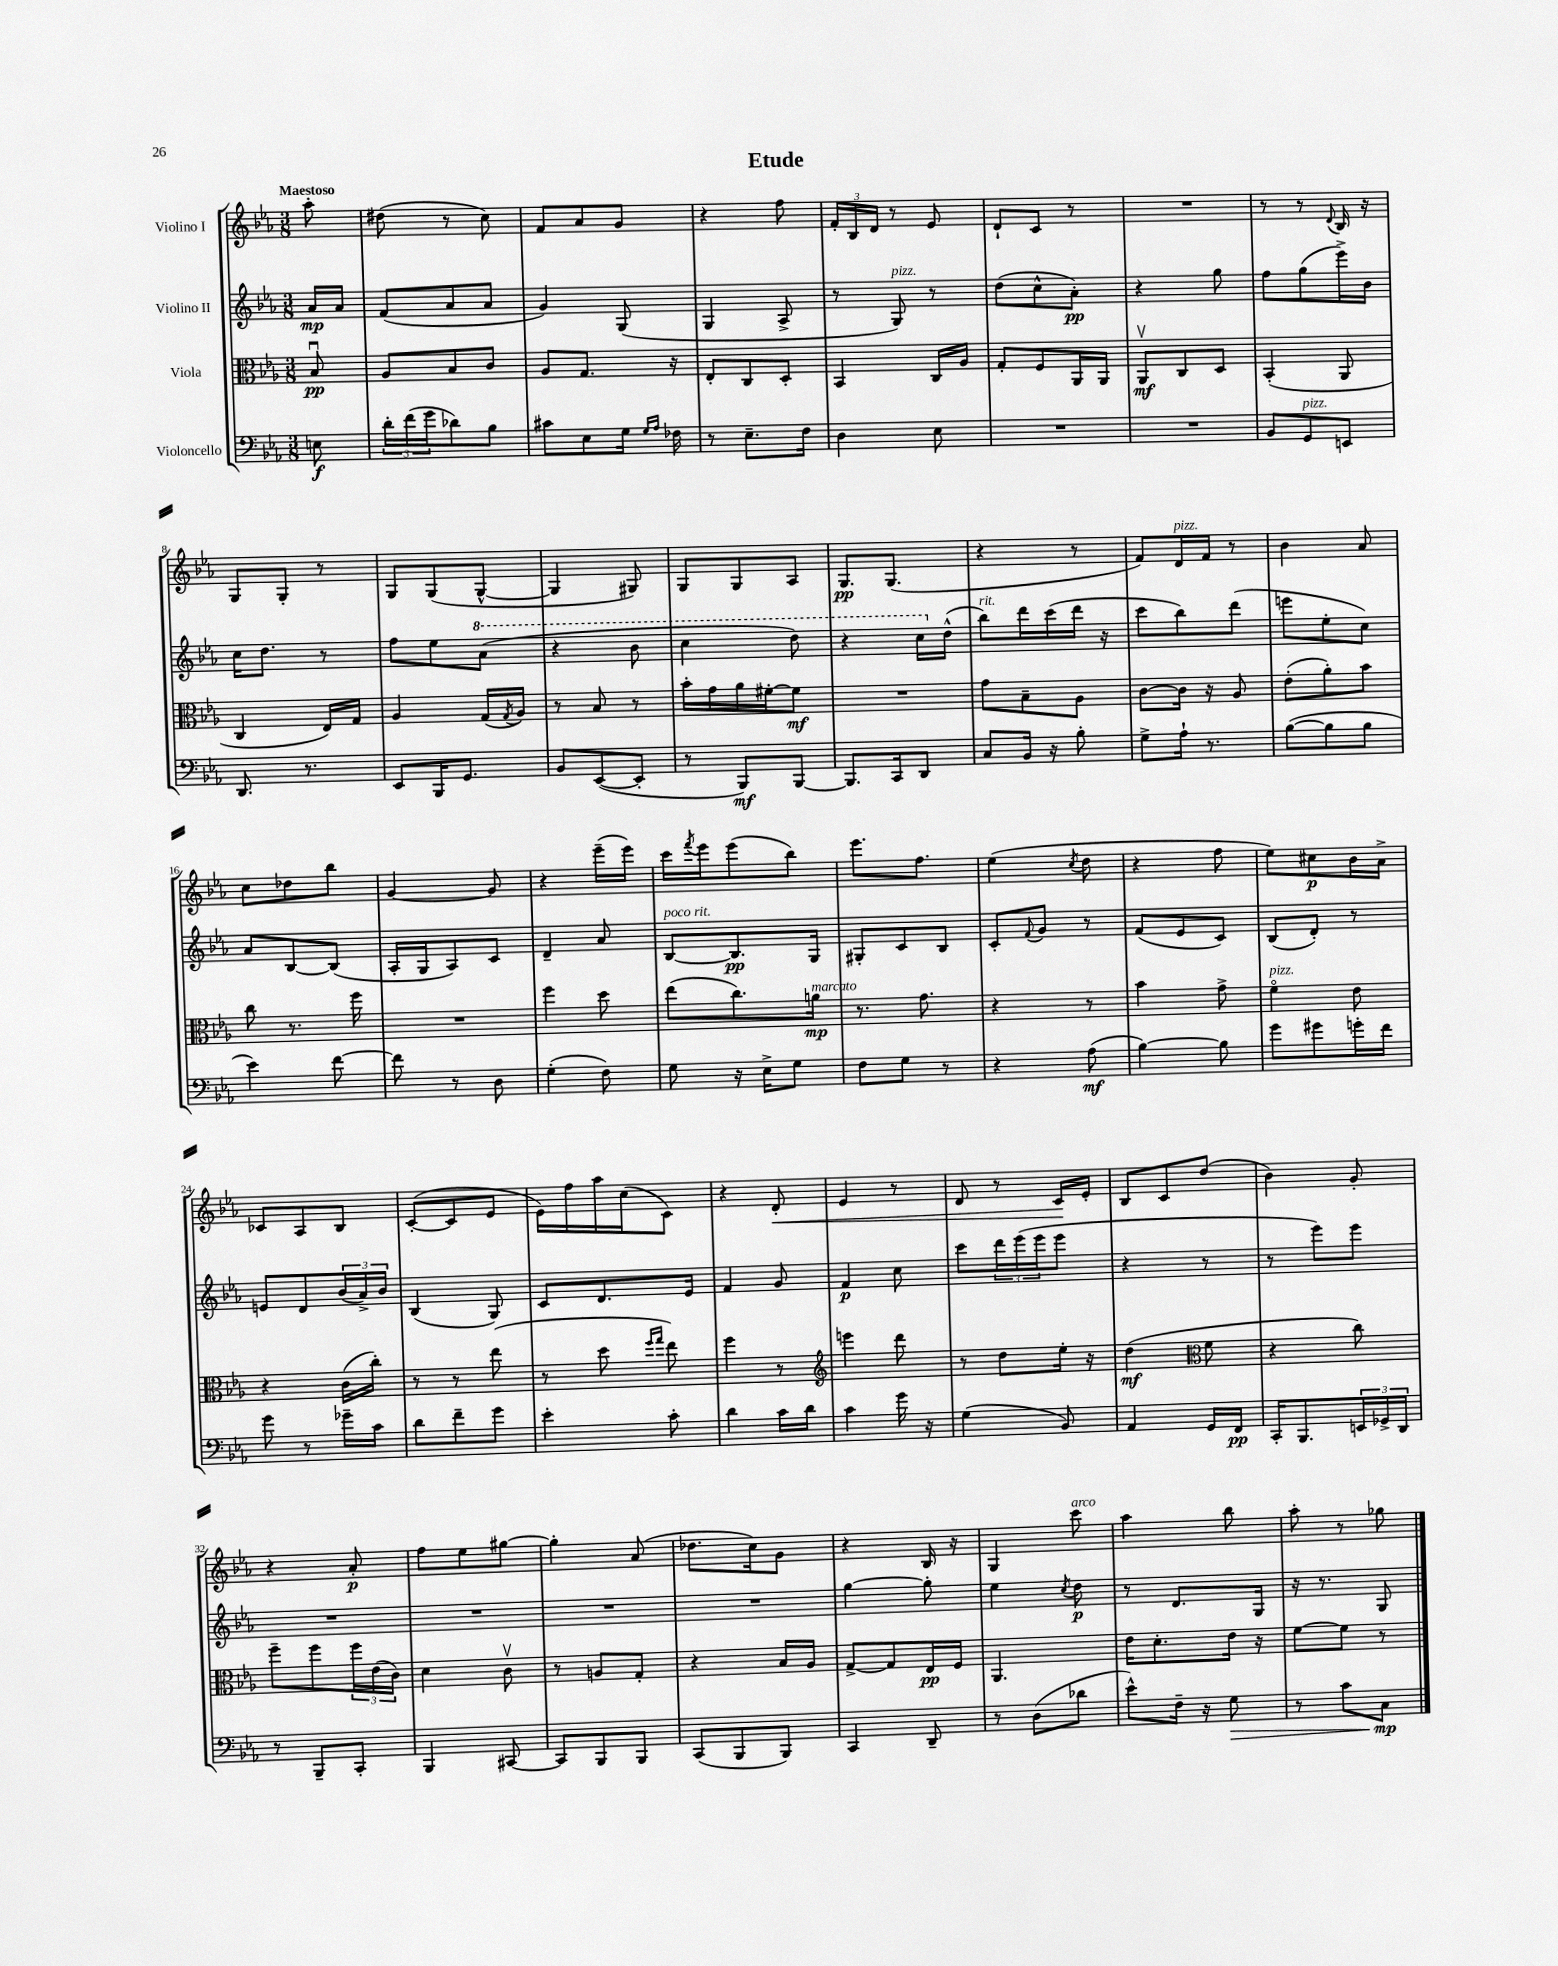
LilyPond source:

\header { title = "Etude" }
<<
\new StaffGroup <<
\new Staff = "s0" \with { instrumentName = "Violino I" } {
    \clef treble \key ees \major \numericTimeSignature \time 3/8 \partial 8 \tempo "Maestoso"
    aes''8-. |
    dis''8( r8 c''8) |
    f'8 aes'8 g'8 |
    r4 f''8 |
    \tuplet 3/2 { f'16-. bes16 d'16 } r8 ees'8 |
    d'8-! c'8 r8 |
    R4. |
    r8 r8 \appoggiatura { d'8 } bes16 r16 |
    g8 g8-. r8 |
    g8 g8( g8~-^ |
    g4 gis8) |
    g8 g8 aes8 |
    g8.\pp g8.( |
    r4 r8 |
    f'8) d'16^\markup { \italic "pizz." } f'16 r8 |
    bes'4 aes'8 |
    c''8 des''8 bes''8 |
    g'4~ g'8 |
    r4 ees'''16--( ees'''16) |
    c'''16 \acciaccatura { f'''8 } ees'''16 ees'''8( bes''8) |
    ees'''8. f''8. |
    ees''4( \acciaccatura { c''8 } d''8 |
    r4 f''8 |
    ees''8) cis''8\p bes'16 aes'16-> |
    ces'8 aes8 bes8 |
    c'8~-.( c'8 ees'8 |
    ees'16) f''16 aes''16 c''16( c'8) |
    r4 d'8-.\< |
    ees'4 r8 |
    d'8 r8 c'16\! ees'16-. |
    bes8 c'8 d''8( |
    bes'4) g'8-. |
    r4 aes'8-.\p |
    f''8 ees''8 gis''8~ |
    gis''4-. aes'8( |
    des''8. c''16) g'8 |
    r4 bes16 r16 |
    g4 c'''8^\markup { \italic "arco" } |
    aes''4 bes''8 |
    aes''8-. r8 ges''8 \bar "|." |
}
\new Staff = "s1" \with { instrumentName = "Violino II" } {
    \clef treble \key ees \major \numericTimeSignature \time 3/8 \partial 8
    aes'16\mp aes'16 |
    f'8( aes'8 aes'8 |
    g'4) g8( |
    g4 aes8-> |
    r8 g8^\markup { \italic "pizz." }) r8 |
    d''8( c''8-^ aes'8-.\pp) |
    r4 g''8 |
    f''8 g''8( ees'''16->) bes'16 |
    c''16 d''8. r8 |
    f''8 ees''8 \ottava #1 aes''8( |
    r4 bes''8 |
    c'''4 d'''8) |
    r4 c'''16 \ottava #0 d''16-^( |
    bes''8^\markup { \italic "rit." }) d'''16 c'''16( d'''16 r16 |
    c'''8 bes''8) d'''8( |
    e'''8 ees''8-. c''8) |
    aes'8 bes8~ bes8( |
    aes16-. g16 aes8) c'8 |
    d'4-- aes'8 |
    bes8~^\markup { \italic "poco rit." } bes8.\pp g16 |
    gis8-. c'8 bes8 |
    c'8-. \appoggiatura { f'8 } g'8 r8 |
    f'8( ees'8 c'8) |
    bes8( d'8-.) r8 |
    e'8 d'8 \tuplet 3/2 { bes'16( aes'16->) bes'16 } |
    bes4( g8) |
    c'8 d'8. ees'16 |
    f'4 g'8 |
    f'4\p c''8 |
    c'''8 \tuplet 3/2 { d'''16 ees'''16( ees'''16 } ees'''8 |
    r4 r8 |
    r8 ees'''8) ees'''8 |
    R4. |
    R4. |
    R4. |
    R4. |
    g''4~ g''8-. |
    ees''4 \acciaccatura { c''8 } d''8\p |
    r8 d'8. g16 |
    r16 r8. g8 \bar "|." |
}
\new Staff = "s2" \with { instrumentName = "Viola" } {
    \clef alto \key ees \major \numericTimeSignature \time 3/8 \partial 8
    bes8\downbow\pp |
    aes8 bes8 c'8 |
    aes8 g8. r16 |
    ees8-. c8 d8-. |
    bes,4 c16 aes16 |
    g8-. f8 aes,16 aes,16 |
    aes,8\upbow\mf c8 d8 |
    bes,4-.( aes,8 |
    c4 ees16) g16 |
    aes4 g16( \acciaccatura { g8 } aes16) |
    r8 bes8 r8 |
    bes'16-. g'16 aes'16 fis'16~-. fis'8\mf |
    R4. |
    g'8 bes8-- aes8 |
    c'8~ c'16 r16 aes8 |
    ees'8-.( aes'8-.) bes'8 |
    c''8 r8. f''16 |
    R4. |
    f''4 d''8 |
    ees''8( c''8.) a'16\mp^\markup { \italic "marcato" } |
    r8. g'8. |
    r4 r8 |
    bes'4 g'8-> |
    f'4\flageolet^\markup { \italic "pizz." } ees'8 |
    r4 c'16( c''16-.) |
    r8 r8 ees''8( |
    r8 d''8 \grace { f''16 g''16 } ees''8) |
    f''4 r8 |
    \clef treble e'''4 d'''8 |
    r8 d''8 ees''16-. r16 |
    d''4\mf( \clef alto f'8 |
    r4 c''8) |
    f''8-- f''8 \tuplet 3/2 { f''16 ees'16( c'16) } |
    d'4 c'8\upbow |
    r8 a8 g8-. |
    r4 bes16 aes16 |
    g8~-> g8 ees16\pp f16 |
    aes,4. |
    ees'16 d'8.-. ees'16 r16 |
    f'8~ f'8 r8 \bar "|." |
}
\new Staff = "s3" \with { instrumentName = "Violoncello" } {
    \clef bass \key ees \major \numericTimeSignature \time 3/8 \partial 8
    e8\f |
    \tuplet 3/2 { d'16-. f'16( g'16 } des'8) bes8 |
    cis'8 ees8 g16 \grace { g16 aes16 } fes16 |
    r8 ees8.-- f16 |
    d4 ees8 |
    R4. |
    R4. |
    bes,8 g,8^\markup { \italic "pizz." } e,8 |
    d,8. r8. |
    ees,8 bes,,16 g,8. |
    bes,8 ees,8~( ees,8-. |
    r8 bes,,8\mf) bes,,8~ |
    bes,,8. c,16 d,8 |
    c8 bes,16 r16 bes8-. |
    g8-> aes16-! r8. |
    bes8~( bes8 bes8 |
    ees'4) f'8~ |
    f'8 r8 d8 |
    g4-.( f8) |
    g8 r16 ees16-> g8 |
    f8 g8 r8 |
    r4 aes8\mf( |
    bes4~) bes8 |
    g'8 gis'8 g'16-. f'16 |
    g'8 r8 ges'16-- c'16 |
    d'8 f'8-- g'8 |
    ees'4-. c'8-. |
    d'4 c'16 d'16 |
    c'4 g'16 r16 |
    g4( bes,8) |
    aes,4 g,16 f,16\pp |
    c,16-. bes,,8. \tuplet 3/2 { e,16 ges,16-> d,16 } |
    r8 bes,,8-- c,8-. |
    bes,,4 cis,8~ |
    cis,8 bes,,8 bes,,8 |
    c,8( bes,,8 bes,,8) |
    c,4 d,8-- |
    r8 d8( des'8 |
    ees'8-^) f16-- r16 g8\> |
    r8 c'8 c8\mp\! \bar "|." |
}
>>
>>
